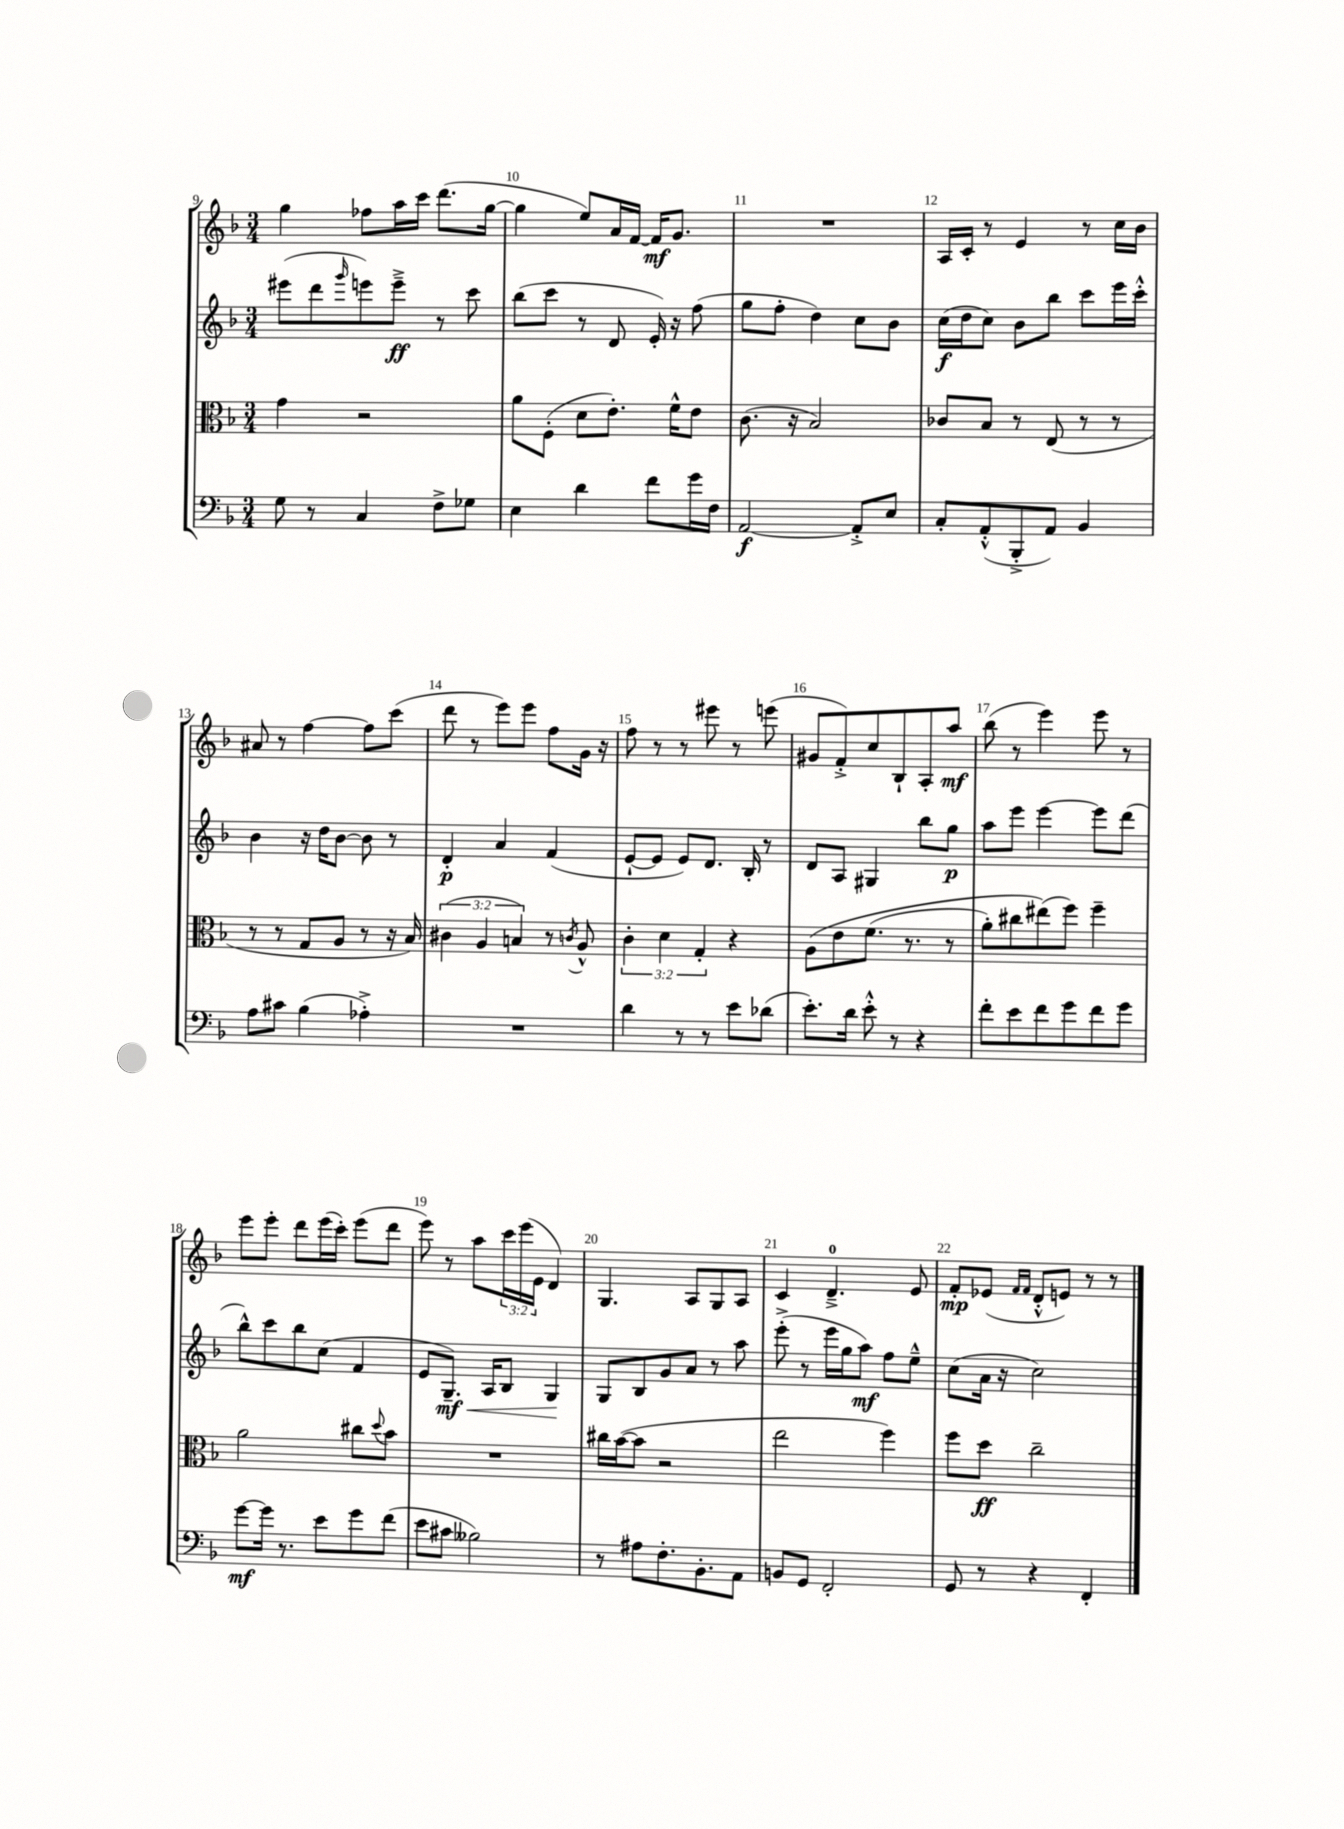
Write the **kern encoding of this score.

**kern	**kern	**kern	**kern
*staff4	*staff3	*staff2	*staff1
*clefF4	*clefC3	*clefG2	*clefG2
*k[b-]	*k[b-]	*k[b-]	*k[b-]
*M3/4	*M3/4	*M3/4	*M3/4
8G	4g	(8eee#	4gg
8r	.	8ddd	.
.	.	16qqggg	.
4C	2r	8eee)	8ff-
.	.	8eee~^	16aa
.	.	.	16ccc
8F^	.	8r	(8.ddd
8G-	.	8ccc	.
.	.	.	[16gg
=	=	=	=
4E	8a	(8bb-	4gg]
.	(8F'	8ccc	.
4d	8d	8r	8ee)
.	8.e')	8d	16a
.	.	.	[16f
8f	.	16e')	16f]
.	16f^^	16r	8.g
16g	8e	(8ff	.
16F	.	.	.
=	=	=	=
[2AA	(8.c	8gg	2.r
.	.	8ff'	.
.	16r	.	.
.	2B-)	4dd)	.
8AA'^]	.	8cc	.
8E	.	8b-	.
=	=	=	=
8C'	8c-	(16cc	16A
.	.	16dd	16c'
(8AA'^^	8B-	8cc)	8r
8BBB-'^	8r	8b-	4e
8AA)	(8E	8bb-	.
4BB-	8r	8ccc	8r
.	8r	16eee	16cc
.	.	16ccc'^^	16b-
=	=	=	=
8A	8r	4b-	8a#
8c#	8r	.	8r
(4B-	8G	16r	[4ff
.	.	16dd	.
.	8A	[8b-	.
4A-'^)	8r	8b-]	8ff]
.	16r	8r	(8ccc
.	16B-)	.	.
=	=	=	=
2.r	(6c#	4d'	8ddd
.	.	.	8r
.	6A	.	.
.	.	4a	8eee)
.	6B)	.	.
.	.	.	8eee
.	8r	(4f	8ff
.	8qc	.	.
.	8A^^	.	16g
.	.	.	16r
=	=	=	=
4d	6c'	[8e`	8ff
.	.	8e]	8r
.	6d	.	.
8r	.	8e)	8r
.	6G'	.	.
8r	.	8.d	8eee#
8e	4r	.	8r
.	.	16B-'	.
(8d-	.	8r	(8eee
=	=	=	=
8.e')	&(8A	8d	8g#
.	8e	8A	8f'^)
16d	.	.	.
8e'^^	(8.f	4G#	8cc
8r	.	.	8B-`
.	8.r	.	.
4r	.	8bb-	8A'
.	8r	8gg	8aa
=	=	=	=
8f'	8a')	8aa	(8bb-
8e	8cc#	8eee	8r
8f	(8ee#&)	[4eee	4eee)
8g	8ff)	.	.
8f	4ff~	8eee]	8eee
8g	.	(8ddd	8r
=	=	=	=
[8g	2a	8bb-^^)	8eee
16g]	.	8ccc	8eee'
8.r	.	.	.
.	.	8bb-	8ddd
8e	.	(8cc	(16eee
.	.	.	16ccc')
8g	8cc#	4f	(8eee
.	8qqdd	.	.
(8f	8b-	.	8ddd
=	=	=	=
8e	2.r	8e	8eee)
8c#	.	8.G~)	8r
2B--)	.	.	8aa
.	.	16A	.
.	.	8B-	24ccc
.	.	.	(24eee
.	.	.	24e
.	.	4G	4d)
=	=	=	=
8r	16cc#	8G	4.G
.	([16b-	.	.
8A#	8b-]	8B-	.
8.F'	2r	8g	.
.	.	8a	8A
8.BB-'	.	.	.
.	.	8r	8G
8AA	.	8aa	8A
=	=	=	=
8BB	2ee	(8eee'^	4c
8GG	.	8r	.
2FF'	.	16eee	4.d~^
.	.	16gg	.
.	.	8aa)	.
.	4ff)	8ff	.
.	.	8ee~^^	8e
=	=	=	=
8GG	8ff	(8cc	8f'
8r	8dd	16a	(8e-
.	.	16r	.
.	.	.	16qqf
.	.	.	16qqf
4r	2cc~	2cc)	8d'^^
.	.	.	8e)
4FF'	.	.	8r
.	.	.	8r
==	==	==	==
*-	*-	*-	*-
